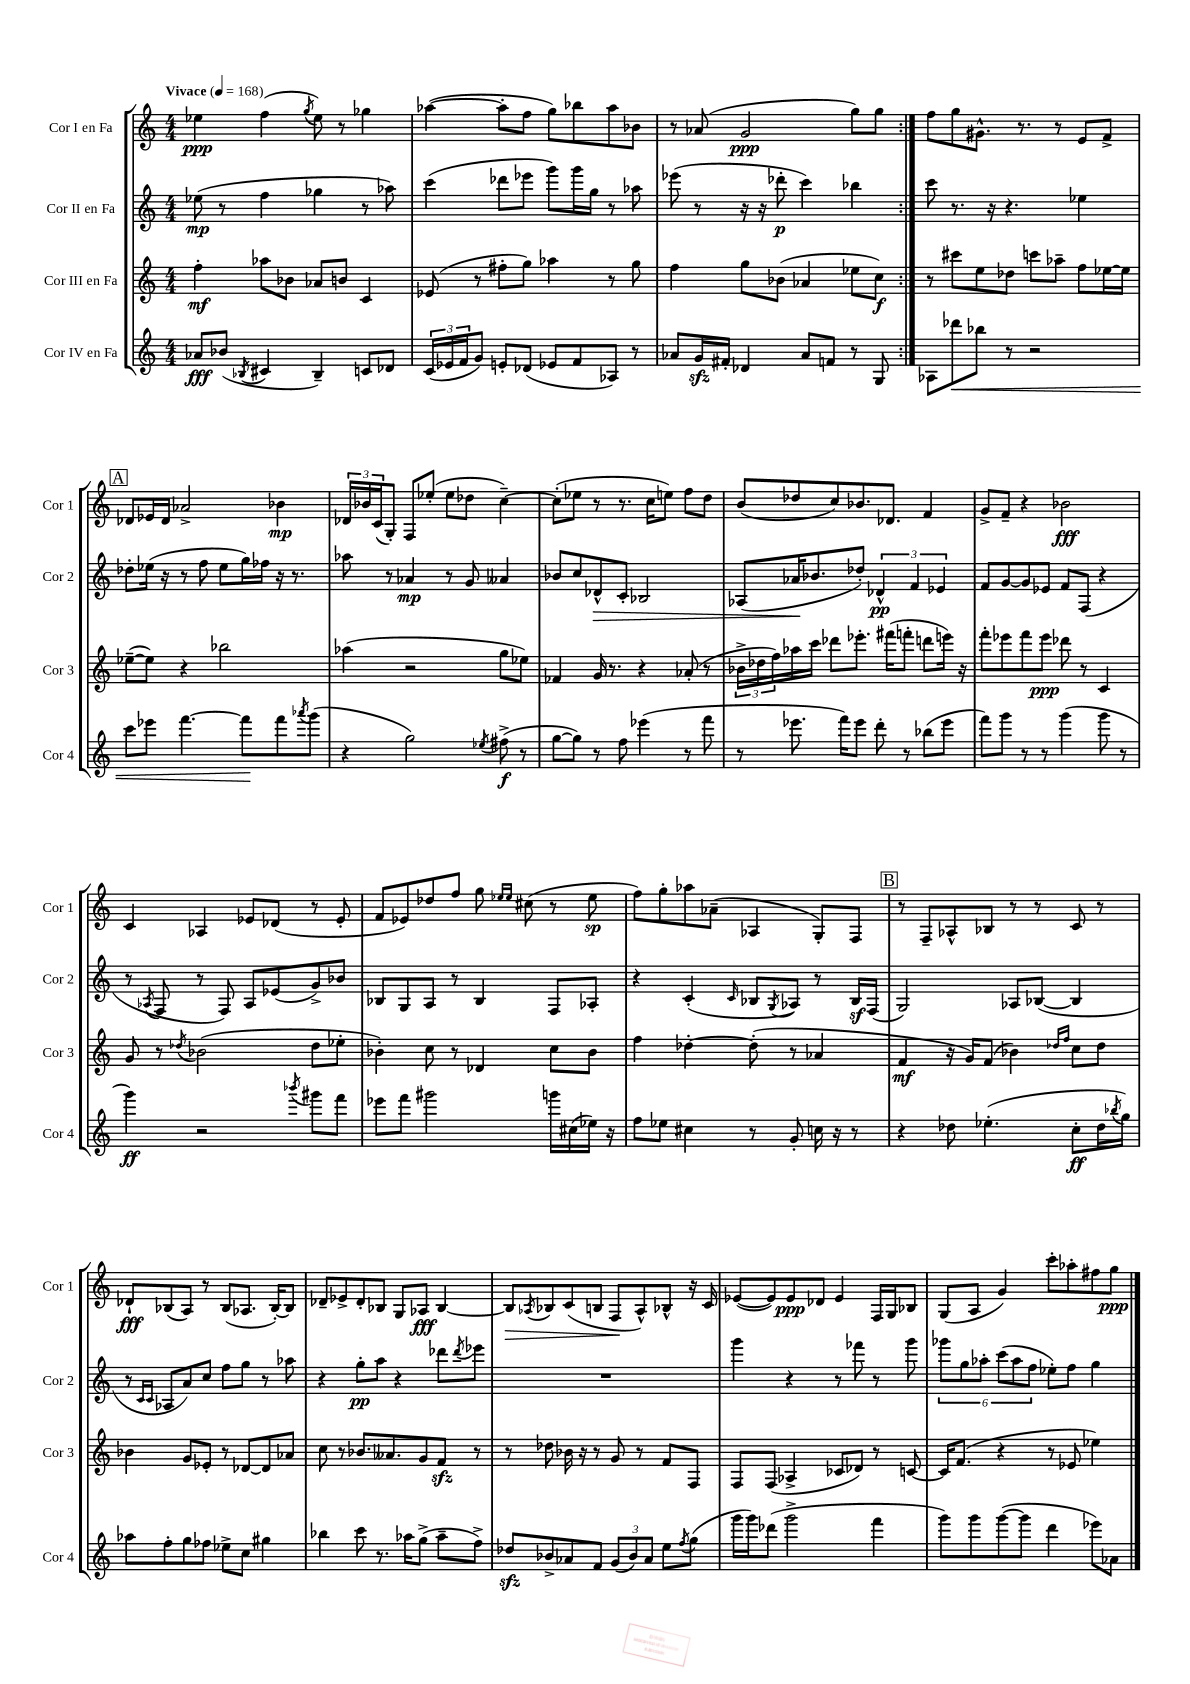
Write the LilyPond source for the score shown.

<<
\new StaffGroup <<
\new Staff = "s0" \with { instrumentName = "Cor I en Fa" shortInstrumentName = "Cor 1" } {
    \clef treble \key c \major \numericTimeSignature \time 4/4 \tempo "Vivace" 4 = 168
    \repeat volta 2 { ees''4\ppp f''4( \acciaccatura { g''8 } ees''8) r8 ges''4 |
    aes''4~( aes''8-. f''8 g''8) bes''8 aes''8 bes'8 |
    r8 aes'8( g'2\ppp g''8) g''8 | }
    f''8 g''8 gis'8.-^ r8. r8 e'8 f'8-> |
    \mark \markup { \box "A" } des'8 ees'16 des'16 aes'2-> bes'4\mp |
    \tuplet 3/2 { des'16 bes'16 c'16( } g8-.) f8 ees''8-.( ees''8 des''8 c''4~--) |
    c''8-.( ees''8 r8 r8. c''16 e''8) f''8 d''8 |
    b'8( des''8 c''8) bes'8. des'8. f'4 |
    g'8-> f'8-- r4 bes'2\fff |
    c'4 aes4 ees'8 des'8( r8 ees'8-. |
    f'8 ees'8) des''8 f''8 g''8 \grace { ees''16 ees''16 } cis''8( r8 ees''8\sp |
    f''8) g''8-. aes''8 aes'8--( aes4 g8-.) f8 |
    \mark \markup { \box "B" } r8 f8-- aes8-^ bes8 r8 r8 c'8 r8 |
    des'8-!\fff bes8( a8) r8 bes8( aes8. bes16~-.) bes8 |
    des'8-- ees'8-> des'8-. bes8 g8 aes8\fff bes4~ |
    bes8\> \acciaccatura { aes8 } bes8 c'8( b8 f8\! aes8-^) bes8-^ r16 c'16 |
    ees'8~( ees'8) ees'8\ppp des'8 ees'4 f16 g16 bes8 |
    g8( a8 g'4) c'''8-. aes''8-. fis''8 g''8\ppp \bar "|." |
}
\new Staff = "s1" \with { instrumentName = "Cor II en Fa" shortInstrumentName = "Cor 2" } {
    \clef treble \key c \major \numericTimeSignature \time 4/4
    \repeat volta 2 { ees''8\mp( r8 f''4 ges''4 r8 aes''8) |
    c'''4( des'''8 ees'''8 g'''8) g'''16 g''16 r8 aes''8 |
    ees'''8( r8 r16 r16 des'''8-.\p c'''4) bes''4 | }
    c'''8 r8. r16 r4. ees''4 |
    \mark \markup { \box "A" } des''8-. ees''16( r16 r8 f''8 ees''8 g''16) fes''16 r16 r8. |
    aes''8 r8 aes'4\mp r8 g'8 aeses'4 |
    bes'8 c''8 des'8-^\> c'8-. bes2 |
    aes8( aes'16\! bes'8. des''8-.) \tuplet 3/2 { des'4-^\pp f'4 ees'4 } |
    f'8 g'8~ g'8 ees'8 f'8 f8( r4 |
    r8 \acciaccatura { aes8 } f8 r8 f8) aes8 ees'8( g'8->) bes'8 |
    bes8 g8 a8 r8 bes4 f8 aes8-. |
    r4 c'4-.( \grace { c'16 } bes8 \acciaccatura { g8 } aes8) r8 bes16\sf f16( |
    \mark \markup { \box "B" } g2) aes8 bes8~( bes4 |
    r8 \grace { c'16 c'16 } aes8 a'8) c''8 f''8 g''8 r8 aes''8 |
    r4 g''8-.\pp a''8 r4 des'''8 \acciaccatura { des'''8 } ees'''8 |
    R1 |
    g'''4 r4 r8 fes'''8 r8 g'''8 |
    \tuplet 6/4 { ges'''8 g''8 aes''8-. c'''8( aes''8 f''8 } ees''8-.) f''8 g''4 \bar "|." |
}
\new Staff = "s2" \with { instrumentName = "Cor III en Fa" shortInstrumentName = "Cor 3" } {
    \clef treble \key c \major \numericTimeSignature \time 4/4
    \repeat volta 2 { f''4-.\mf aes''8 bes'8 aes'8 b'8 c'4 |
    ees'8( r8 fis''8-. g''8) aes''4 r8 g''8 |
    f''4 g''8 bes'8( aes'4 ees''8 c''8\f) | }
    r8 cis'''8 e''8 des''8 c'''8 aes''8-- f''8 ees''16~ ees''16 |
    \mark \markup { \box "A" } ees''8~--( ees''8) r4 bes''2 |
    aes''4( r2 g''8 ees''8) |
    fes'4 g'16 r8. r4 aes'8-.( r8 |
    \tuplet 3/2 { bes'16-> des''16 f''16) } aes''16 c'''16 des'''8 ees'''8.-. fis'''16( f'''8-. d'''8 e'''16) r16 |
    f'''8-. ees'''8 f'''8 ees'''8\ppp des'''8 r8 c'4 |
    g'8 r8 \acciaccatura { des''8 } bes'2( des''8 ees''8-. |
    bes'4-.) c''8 r8 des'4 c''8 bes'8 |
    f''4 des''4~-. des''8-.( r8 aes'4 |
    \mark \markup { \box "B" } f'4\mf r16 g'16) f'8( bes'4) \grace { des''16 f''16 } c''8 des''8 |
    bes'4 g'8 ees'8-. r8 des'8~ des'8 aes'8 |
    c''8 r8 bes'8. aeses'8. g'8 f'8\sfz r8 |
    r8 des''8 bes'16 r16 r8 g'8 r8 f'8 f8 |
    f8 f8( aes4-> ces'8 des'8) r8 c'8~ |
    c'16 f'8.( r4 r8 ees'8 ees''4) \bar "|." |
}
\new Staff = "s3" \with { instrumentName = "Cor IV en Fa" shortInstrumentName = "Cor 4" } {
    \clef treble \key c \major \numericTimeSignature \time 4/4
    \repeat volta 2 { aes'8\fff bes'8( \acciaccatura { bes8 } cis'4 bes4--) c'8 des'8 |
    \tuplet 3/2 { c'16( ees'16 f'16 } g'8) e'8-. des'8( ees'8 f'8 aes8) r8 |
    aes'8 g'16\sfz fis'16-. des'4 aes'8 f'8 r8 g8 | }
    aes8 des'''8\< bes''8 r8 r2 |
    \mark \markup { \box "A" } c'''8 ees'''8 f'''4.~ f'''8\! f'''8 \acciaccatura { aes'''8 } g'''8( |
    r4 g''2) \acciaccatura { ees''8 } fis''8->\f( r8 |
    g''8~ g''8) r8 f''8 ees'''4( r8 f'''8 |
    r8 ees'''8. f'''16) ees'''8 d'''8-. r8 bes''8( ees'''8 |
    f'''8) g'''8 r8 r8 g'''4( g'''8 r8 |
    g'''4\ff) r2 \acciaccatura { bes'''8 } gis'''8 f'''8 |
    ees'''8 f'''8 gis'''2 g'''16 cis''16( ees''16) r16 |
    f''8 ees''8 cis''4 r8 g'8-. c''16 r16 r8 |
    \mark \markup { \box "B" } r4 des''8 ees''4.-.( c''8-.\ff des''16 \acciaccatura { bes''8 } g''16) |
    aes''8 f''8-. g''8 fes''8 ees''8-> c''8 gis''4 |
    bes''4 c'''8 r8. aes''16 g''8->( aes''8-- f''8->) |
    des''8\sfz bes'8-> aes'8 f'8 \tuplet 3/2 { g'8( bes'8) aes'8 } e''8 \acciaccatura { f''8 } g''8( |
    g'''16 g'''16) des'''8( g'''2-> f'''4 |
    g'''8) g'''8 g'''8~( g'''8 d'''4 ees'''8) aes'8 \bar "|." |
}
>>
>>
\layout { \context { \Score \remove "Bar_number_engraver" } }
